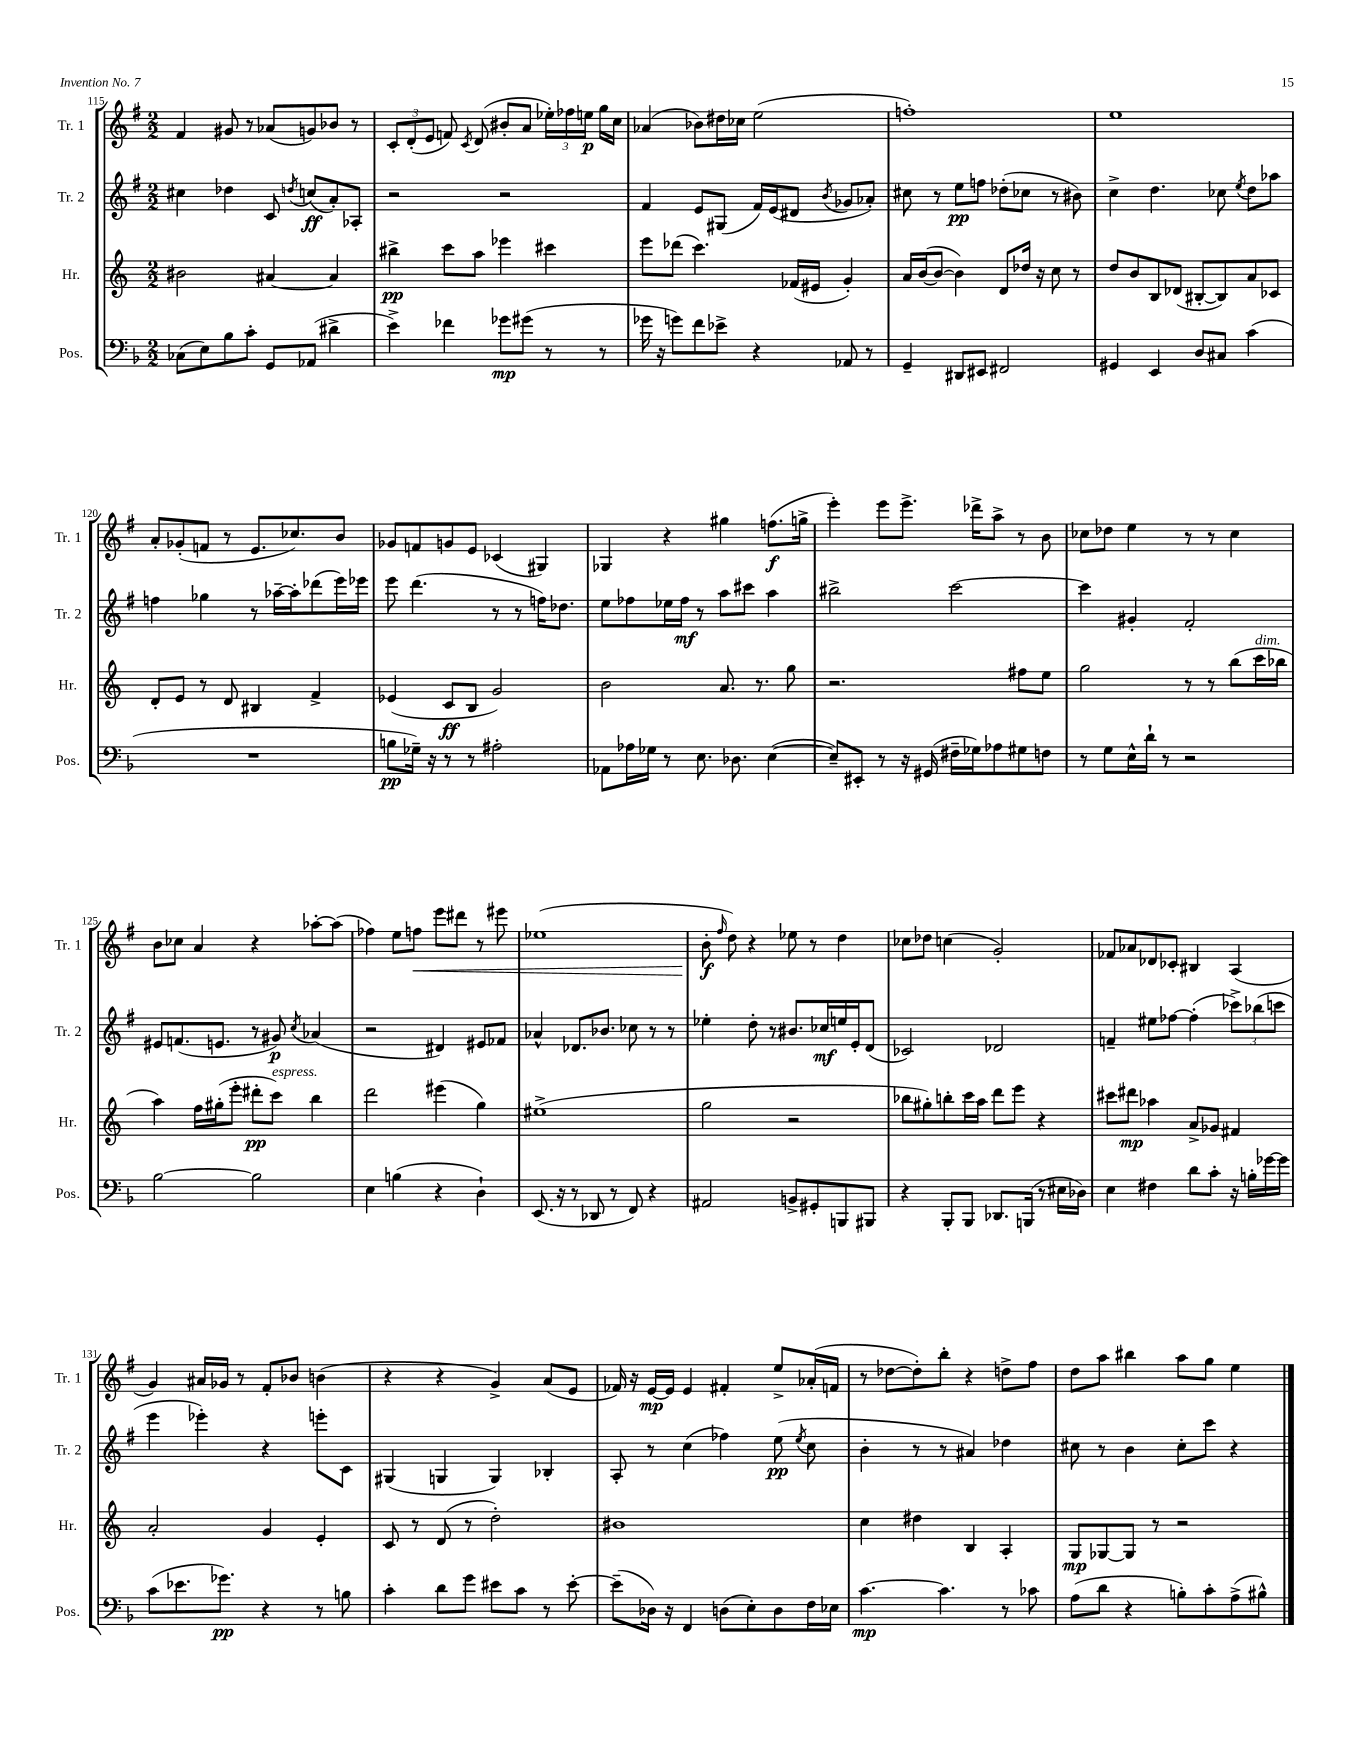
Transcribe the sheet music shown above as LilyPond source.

<<
\new StaffGroup <<
\new Staff = "s0" \with { instrumentName = "Tr. 1" shortInstrumentName = "Tr. 1" } {
    \clef treble \key g \major \numericTimeSignature \time 2/2
    \autoBeamOff fis'4 gis'8 r8 aes'8[( g'8) bes'8] r8 |
    \tuplet 3/2 { c'8[-. d'8-.( e'8] } f'8) \acciaccatura { c'8 } d'8( bis'8[-. a'8] \tuplet 3/2 { ees''16[-.) fes''16 e''16]\p } g''16[ c''16] |
    aes'4( bes'8[) dis''16 ces''16] e''2( |
    f''1-.) |
    e''1 |
    a'8[-. ges'8-.( f'8] r8 e'8.[ ces''8.) b'8] |
    ges'8[ f'8 g'8 e'8] ces'4( gis4) |
    ges4 r4 gis''4 f''8.[\f( g''16]-> |
    e'''4-.) e'''8[ e'''8.]-> des'''16[-> a''8]-> r8 b'8 |
    ces''8[ des''8] e''4 r8 r8 ces''4 |
    b'8[ ces''8] a'4 r4 aes''8[~-. aes''8]( |
    fes''4) e''8[ f''8]\< e'''8[ dis'''8] r8 eis'''8 |
    ees''1( |
    b'8-.\f\! \grace { fis''16 } d''8) r4 ees''8 r8 d''4 |
    ces''8[ des''8] c''4( g'2-.) |
    fes'8[ aes'8 des'8 ces'8]-. bis4 a4( |
    g'4) ais'16[ ges'16] r8 fis'8[-. bes'8] b'4( |
    r4 r4 g'4->) a'8[( e'8] |
    fes'16) r16 e'16[~\mp e'16] e'4 fis'4-. e''8[-> aes'16-.( f'16] |
    r8 des''8[~ des''8-.) b''8]-. r4 d''8[-> fis''8] |
    d''8[ a''8] bis''4 a''8[ g''8] e''4 \bar "|." |
}
\new Staff = "s1" \with { instrumentName = "Tr. 2" shortInstrumentName = "Tr. 2" } {
    \clef treble \key g \major \numericTimeSignature \time 2/2
    \autoBeamOff cis''4 des''4 c'8 \acciaccatura { d''8 } c''8[\ff( a'8-.) aes8]-. |
    r2 r2 |
    fis'4 e'8[ gis8]( fis'16[) e'16( dis'8] \acciaccatura { b'8 } ges'8[ aes'8]-.) |
    cis''8 r8 e''8[\pp f''8] des''8[-.( ces''8] r8 bis'8) |
    c''4-> d''4. ces''8 \acciaccatura { e''8 } d''8[ aes''8] |
    f''4 ges''4 r8 aes''16[~-- aes''16-. des'''8( e'''16) ees'''16] |
    e'''8 d'''4.( r8 r8 f''16[) des''8.] |
    e''8[ fes''8 ees''16 fes''16]\mf r8 a''8[ cis'''8] a''4 |
    bis''2-> c'''2~ |
    c'''4 gis'4-. fis'2-. |
    eis'8[ f'8.( e'8.] r8 gis'8\p) \acciaccatura { c''8 } aes'4( |
    r2 dis'4) eis'8[ fes'8] |
    aes'4-^ des'8.[ bes'8.] ces''8 r8 r8 |
    ees''4-. d''8-. r8 bis'8.[ ces''16\mf e''16 e'16-. d'8]( |
    ces'2) des'2 |
    f'4-- eis''8[ fes''8]~ fes''4-.( \tuplet 3/2 { ces'''8[->) bes''8( c'''8] } |
    e'''4 ees'''4-.) r4 e'''8[-. c'8] |
    gis4( g4 g4) bes4-. |
    a8-. r8 c''4( fes''4) e''8\pp( \acciaccatura { e''8 } c''8 |
    b'4-. r8 r8 ais'4) des''4 |
    cis''8 r8 b'4 cis''8[-. c'''8] r4 \bar "|." |
}
\new Staff = "s2" \with { instrumentName = "Hr." shortInstrumentName = "Hr." } {
    \clef treble \key c \major \numericTimeSignature \time 2/2
    \autoBeamOff bis'2 ais'4~ ais'4 |
    bis''4->\pp c'''8[ a''8] ees'''4 cis'''4 |
    e'''8[ des'''8]( c'''4.) fes'16[( eis'16] g'4-.) |
    a'16[ b'16~( b'8]~ b'4) d'8[ des''16] r16 c''8 r8 |
    d''8[ b'8 b8 des'8]( bis8[~-. bis8) a'8 ces'8] |
    d'8[-. e'8] r8 d'8 bis4 f'4-> |
    ees'4( c'8[\ff b8] g'2) |
    b'2 a'8. r8. g''8 |
    r2. fis''8[ e''8] |
    g''2 r8 r8 b''8[( c'''16^\markup { \italic "dim." } bes''16] |
    a''4) f''16[ gis''16-.( e'''8]-. dis'''8[-.\pp c'''8]^\markup { \italic "espress." }) b''4 |
    d'''2 eis'''4( g''4) |
    eis''1->( |
    g''2 r2 |
    bes''8[ gis''8-.) b''8-. c'''16 a''16] d'''8[ e'''8] r4 |
    cis'''8[ dis'''8]\mp aes''4 a'8[-> ges'8] fis'4 |
    a'2-. g'4 e'4-. |
    c'8 r8 d'8( r8 d''2-.) |
    bis'1 |
    c''4 dis''4 b4 a4-. |
    g8[\mp ges8~ ges8] r8 r2 \bar "|." |
}
\new Staff = "s3" \with { instrumentName = "Pos." shortInstrumentName = "Pos." } {
    \clef bass \key f \major \numericTimeSignature \time 2/2
    \autoBeamOff ces8[( e8) bes8 c'8]-. g,8[ aes,8]( dis'4-> |
    e'4->) fes'4 ges'8[\mp gis'8]( r8 r8 |
    ges'16 r16 g'8[) f'8 ees'8]-> r4 aes,8 r8 |
    g,4-- dis,8[ eis,8] fis,2 |
    gis,4 e,4 d8[ cis8] c'4( |
    R1 |
    b8[\pp ges16]--) r16 r8 r8 ais2-. |
    aes,8[ aes16 ges16] r8 e8. des8. e4~( |
    e8[--) eis,8]-. r8 r16 gis,16( fis16[-- ges16) aes8 gis8 f8] |
    r8 g8[ e16-^ d'16]-! r8 r2 |
    bes2~ bes2 |
    e4 b4( r4 d4-!) |
    e,8.( r16 r8 des,8 r8 f,8) r4 |
    ais,2 b,8[-> gis,8-. b,,8 bis,,8] |
    r4 bes,,8[-. bes,,8] des,8.[ b,,16]( r8 eis16[ des16]) |
    e4 fis4 d'8[ c'8]-. r16 b16[-. ges'16~ ges'16] |
    c'8[( ees'8. ges'8.]\pp) r4 r8 b8 |
    c'4-. d'8[ g'8] eis'8[ c'8] r8 eis'8~-. |
    eis'8[--( des16]) r16 f,4 d8[( e8-.) d8 f16 ees16] |
    c'4.~\mp c'4. r8 ces'8 |
    a8[( d'8] r4 b8[-.) c'8-. a8->( bis8]-^) \bar "|." |
}
>>
>>
\layout { \context { \Score currentBarNumber = #115 } }
